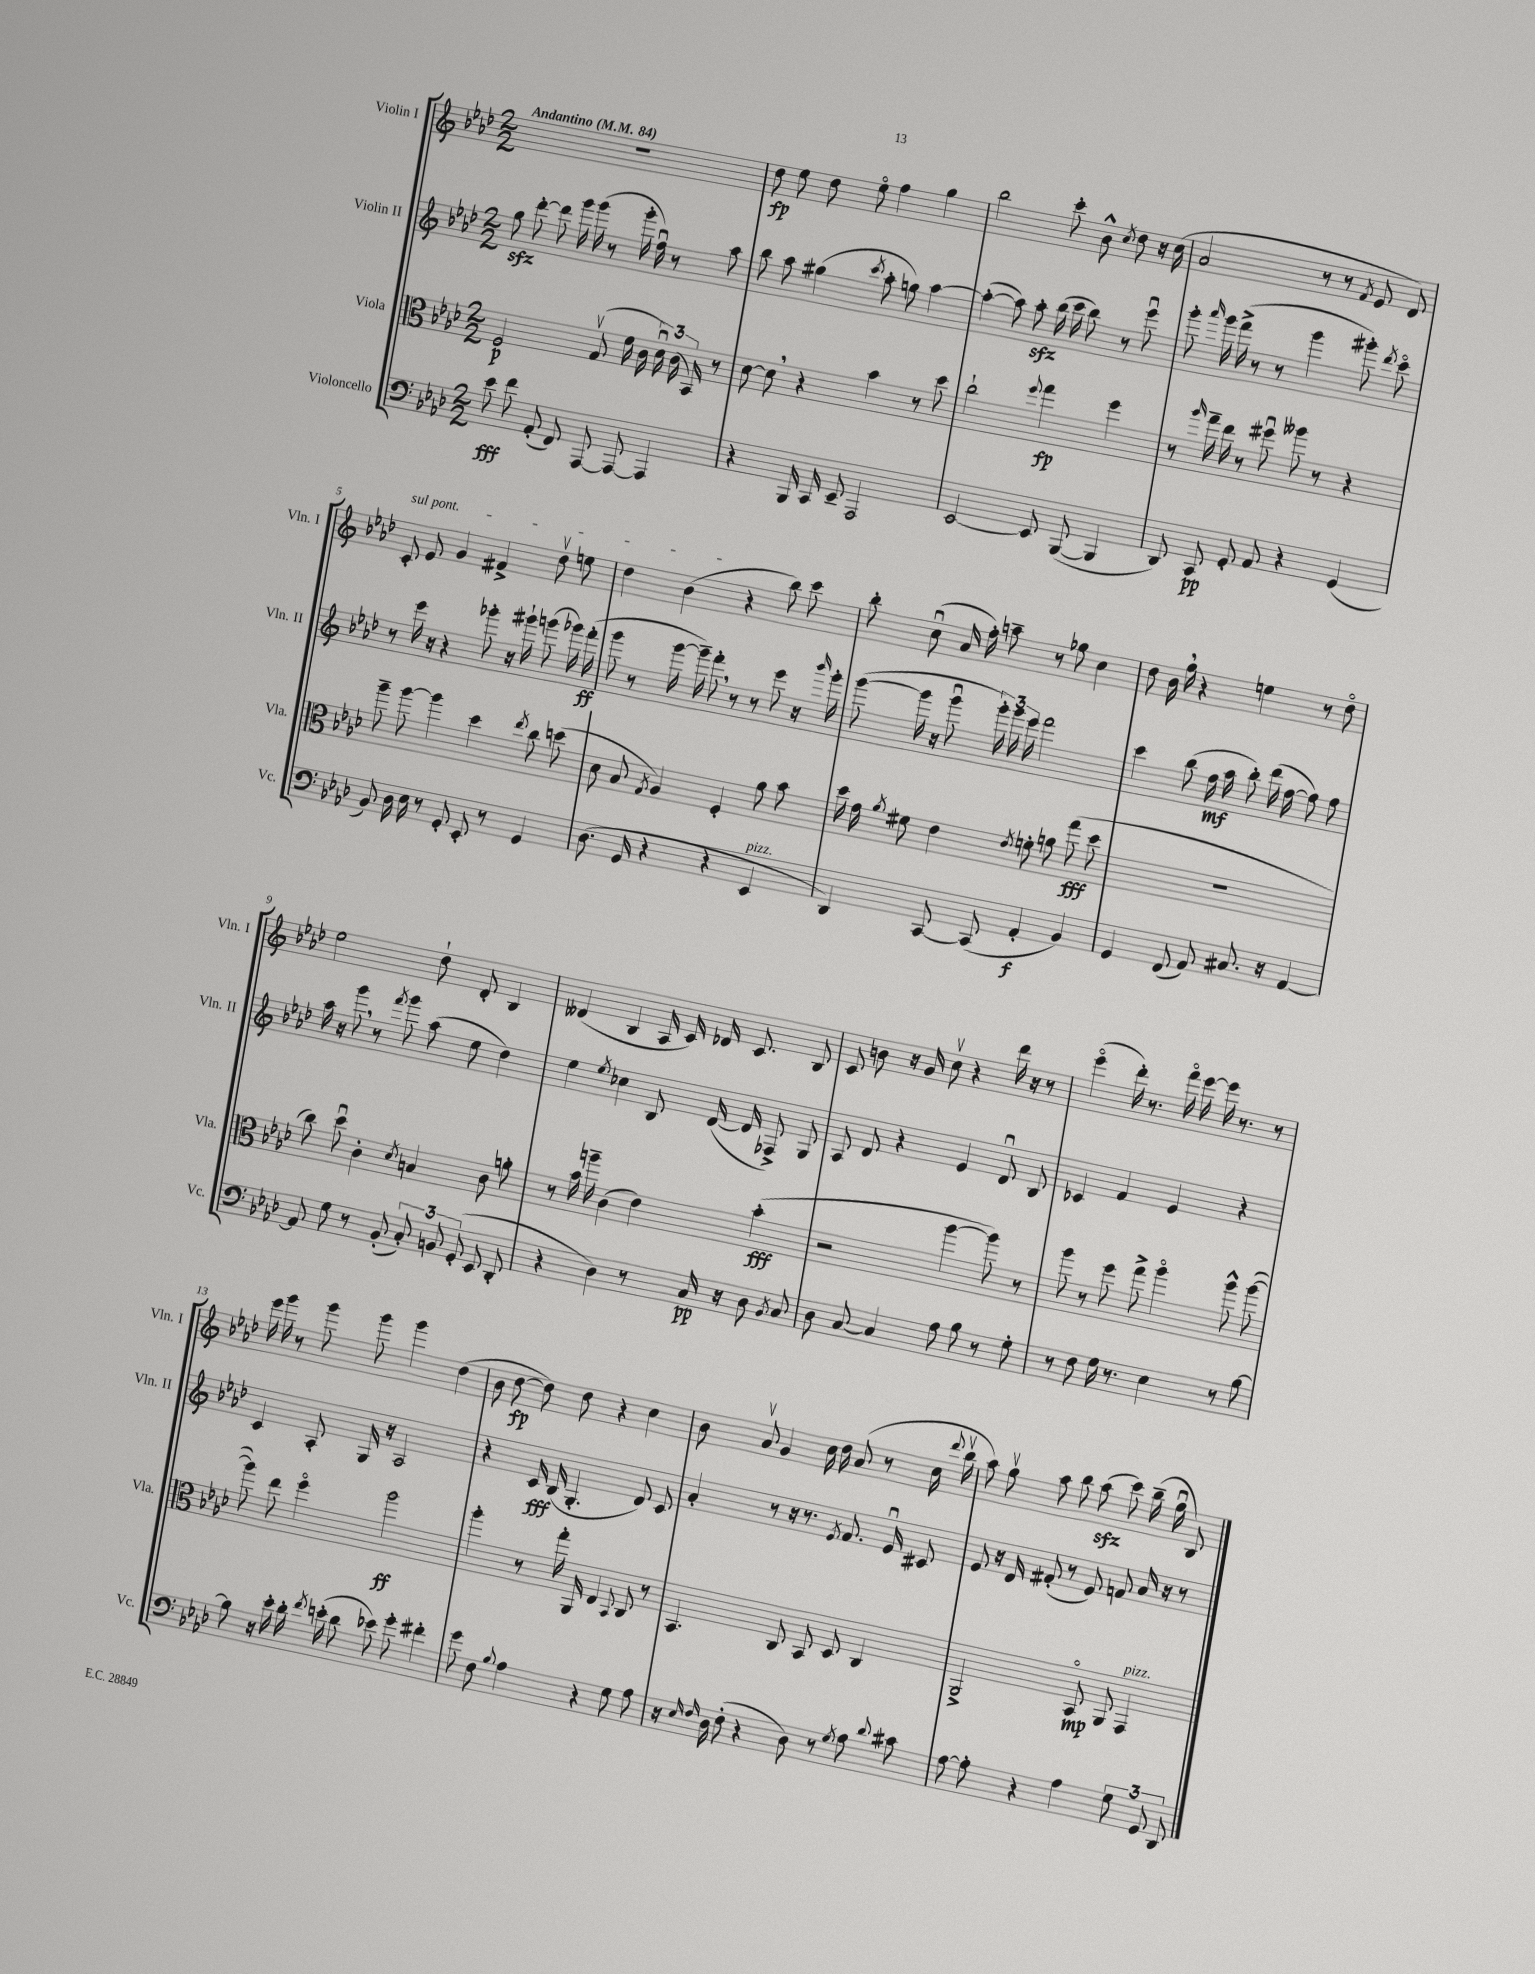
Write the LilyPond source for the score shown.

<<
\new StaffGroup <<
\new Staff = "s0" \with { instrumentName = "Violin I" shortInstrumentName = "Vln. I" } {
    \clef treble \key aes \major \numericTimeSignature \time 2/2 \tempo "Andantino" 4 = 84
    \autoBeamOff R1 |
    des''8\fp ees''8 des''8 ees''8\flageolet f''4 g''4 |
    bes''2 c'''8-. bes'8-^ \acciaccatura { c''8 } des''8 r16 c''16( |
    aes'2 r8 r8 \acciaccatura { f'8 } ees'8 des'8) |
    \once \override TextSpanner.bound-details.left.text = \markup { \italic "sul pont." } c'8-.\startTextSpan ees'8 g'4 fis'4-> des''8\upbow e''8 |
    des''4 bes'4\stopTextSpan( r4 bes''8) c'''8 |
    bes''8-. c''8\downbow( aes'16 f''16-.) a''8-- r8 ges''8 c''4 |
    des''8 bes'16 g''16 \breathe r4 e''4 r8 des''8\flageolet |
    ees''2 des''8-! des'8-. bes4 |
    deses'4( bes4 aes16 c'16) des'16 c'8. bes8 |
    c'8 b'8 r16 g'16 c''8\upbow r4 des'''16 r16 r8 |
    ees'''4\flageolet( des'''16-.) r8. f'''16\flageolet ees'''16~ ees'''16 r8. r8 |
    ees'''16 g'''16 r8 g'''8 g'''8 g'''4 des''4( |
    bes'8 des''8~\fp des''8) des''8 r4 c''4 |
    bes'8 aes'8\upbow g'4 c''16 des''16 aes'8( r8 c''16 \appoggiatura { des'''8 } bes''16\upbow |
    aes''8) g''8\upbow aes''8 bes''8 aes''8\sfz( c'''8) bes''16--( g''16\downbow bes8) \bar "|." |
}
\new Staff = "s1" \with { instrumentName = "Violin II" shortInstrumentName = "Vln. II" } {
    \clef treble \key aes \major \numericTimeSignature \time 2/2
    \autoBeamOff g''8\sfz des'''8~-. des'''8 g'''16 g'''16( r8 g'''16-. f''16\downbow) r8 aes''8 |
    bes''8 aes''8 gis''4( \acciaccatura { c'''8 } aes''8-. g''8) aes''4~ |
    aes''4~-.( aes''8) aes''8-.\sfz bes''16( c'''16 bes''8) r8 ees'''8\downbow |
    g'''8-. \grace { aes'''16 } g'''16 f'''16->( r8 r8 g'''4 gis'''8-.) \acciaccatura { des'''8 } c'''8\flageolet |
    r8 ees'''16 r16 r4 ges'''8-. r16 gis'''16-! g'''8( ges'''16) f'''16-.\ff( |
    g'''8 r8 g'''16~ g'''16--) f'''8-. \breathe r8 r8 ees'''8 r16 \grace { bes'''16 } g'''16-. |
    g'''8~( g'''16 r16 g'''8\downbow \tuplet 3/2 { g'''16-.) g'''16 ees'''16 } f'''2 |
    c'''4 bes''8( f''16\mf aes''16 bes''8-.) des'''16( f''16~ f''8) f''8 |
    aes''16 r16 g'''8 \breathe r8 \acciaccatura { f'''8 } g'''8 aes''8( ees''8 des''4) |
    ees''4 \acciaccatura { ees''8 } ces''4 bes8 des'16~( des'16 fes8->) g8 |
    aes8 des'8 r4 ees'4 des'8\downbow bes8 |
    ces'4 f'4 ees'4 r4 |
    c'4 aes8-. g16 r16 aes2 |
    r4 c'16\fff bes16( g4.-. des'8) c'8 |
    aes'4-. r8 r16 r8. \acciaccatura { ees'8 } f'8. ees'16\downbow cis'8 |
    ees'8 r16 des'16 fis'8-.( r8 ees'8) f'8 aes'16 r16 r8 \bar "|." |
}
\new Staff = "s2" \with { instrumentName = "Viola" shortInstrumentName = "Vla." } {
    \clef alto \key aes \major \numericTimeSignature \time 2/2
    \autoBeamOff f2\p g8\upbow( f'16 c'16 \tuplet 3/2 { des'16\downbow) c'16( bes,16) } r8 |
    des'8~ des'8 \breathe r4 bes'4 r8 des''8 |
    c''2-! \appoggiatura { f''8 } g''4\fp f''4 |
    r8 \grace { aes''16 } g''16-- ees''16 r8 fis''8\downbow aeses''8 r8 r4 |
    aes''8-- aes''8~ aes''4 des''4 \acciaccatura { ees''8 } c''8 d''8( |
    des'8 bes8 \acciaccatura { g8 } aes4) f4-. aes'8 bes'8 |
    des''16 g'16 \acciaccatura { aes'8 } fis'8 ees'4 \acciaccatura { ees'8 } f'8-. a'8 g''8\fff( des''8 |
    R1 |
    c''8) des''8\downbow c'4-. \acciaccatura { des'8 } b4 c'8 a'8-. |
    r8 bes'16 a''16-- c'4( ees'4) bes'4-.\fff( |
    r2 aes''4~ aes''8) r8 |
    aes''8 r8 f''8 g''8-> aes''4\flageolet aes''8-^ aes''8~( |
    aes''8) ees''8 f''4\flageolet aes''2\ff |
    aes''4-. r8 g''16-. aes,16 ees4 \appoggiatura { bes,8 } c8 r8 |
    bes,4. c8 bes,8 des8 c4 |
    aes,2-> bes,8\flageolet\mp aes,8 g,4^\markup { \italic "pizz." } \bar "|." |
}
\new Staff = "s3" \with { instrumentName = "Violoncello" shortInstrumentName = "Vc." } {
    \clef bass \key aes \major \numericTimeSignature \time 2/2
    \autoBeamOff ees'8\fff f'8 aes,8-.( f,8) aes,,8~ aes,,8~ aes,,4 |
    r4 bes,,16 c,16 ees,8-- aes,,2 |
    ees,2~ ees,8 bes,,8~( bes,,4 |
    des,8) c,8\pp g,8-. aes,8 r4 g,4( |
    bes,8) des16 ees16 r8 g,8-. ees,8-. r8 g,4 |
    des8.( g,16 r4 r4 ees,4^\markup { \italic "pizz." } |
    des,4) c,8~ c,8( aes,4-.\f bes,4) |
    g,4 f,8( aes,8) cis8. r16 aes,4~ |
    aes,8 g8 r8 bes,8-.( \tuplet 3/2 { c8-.) b,8 g,8-.( } ees,8 des,8-. |
    r4 des4) r8 c16\pp r16 des8 \acciaccatura { bes,8 } c8 |
    des8 c8~ c4 aes8 bes8 r8 g8-. |
    r8 f8 g16 r8. ees4 r8 bes8~ |
    bes8 r16 ees'16-. des'16-. \acciaccatura { f'8 } e'16-.( des'8 ees'8) g'8-. fis'4-. |
    g'8 f8 \appoggiatura { bes8 } aes4 r4 g8 aes8 |
    r16 \grace { ees16 f16 } des16 f8-.( r4 des8) r8 \acciaccatura { g8 } aes8 \appoggiatura { des'8 } cis'8 |
    aes8~ aes8-. r4 aes4 \tuplet 3/2 { g8 g,8 des,8 } \bar "|." |
}
>>
>>
